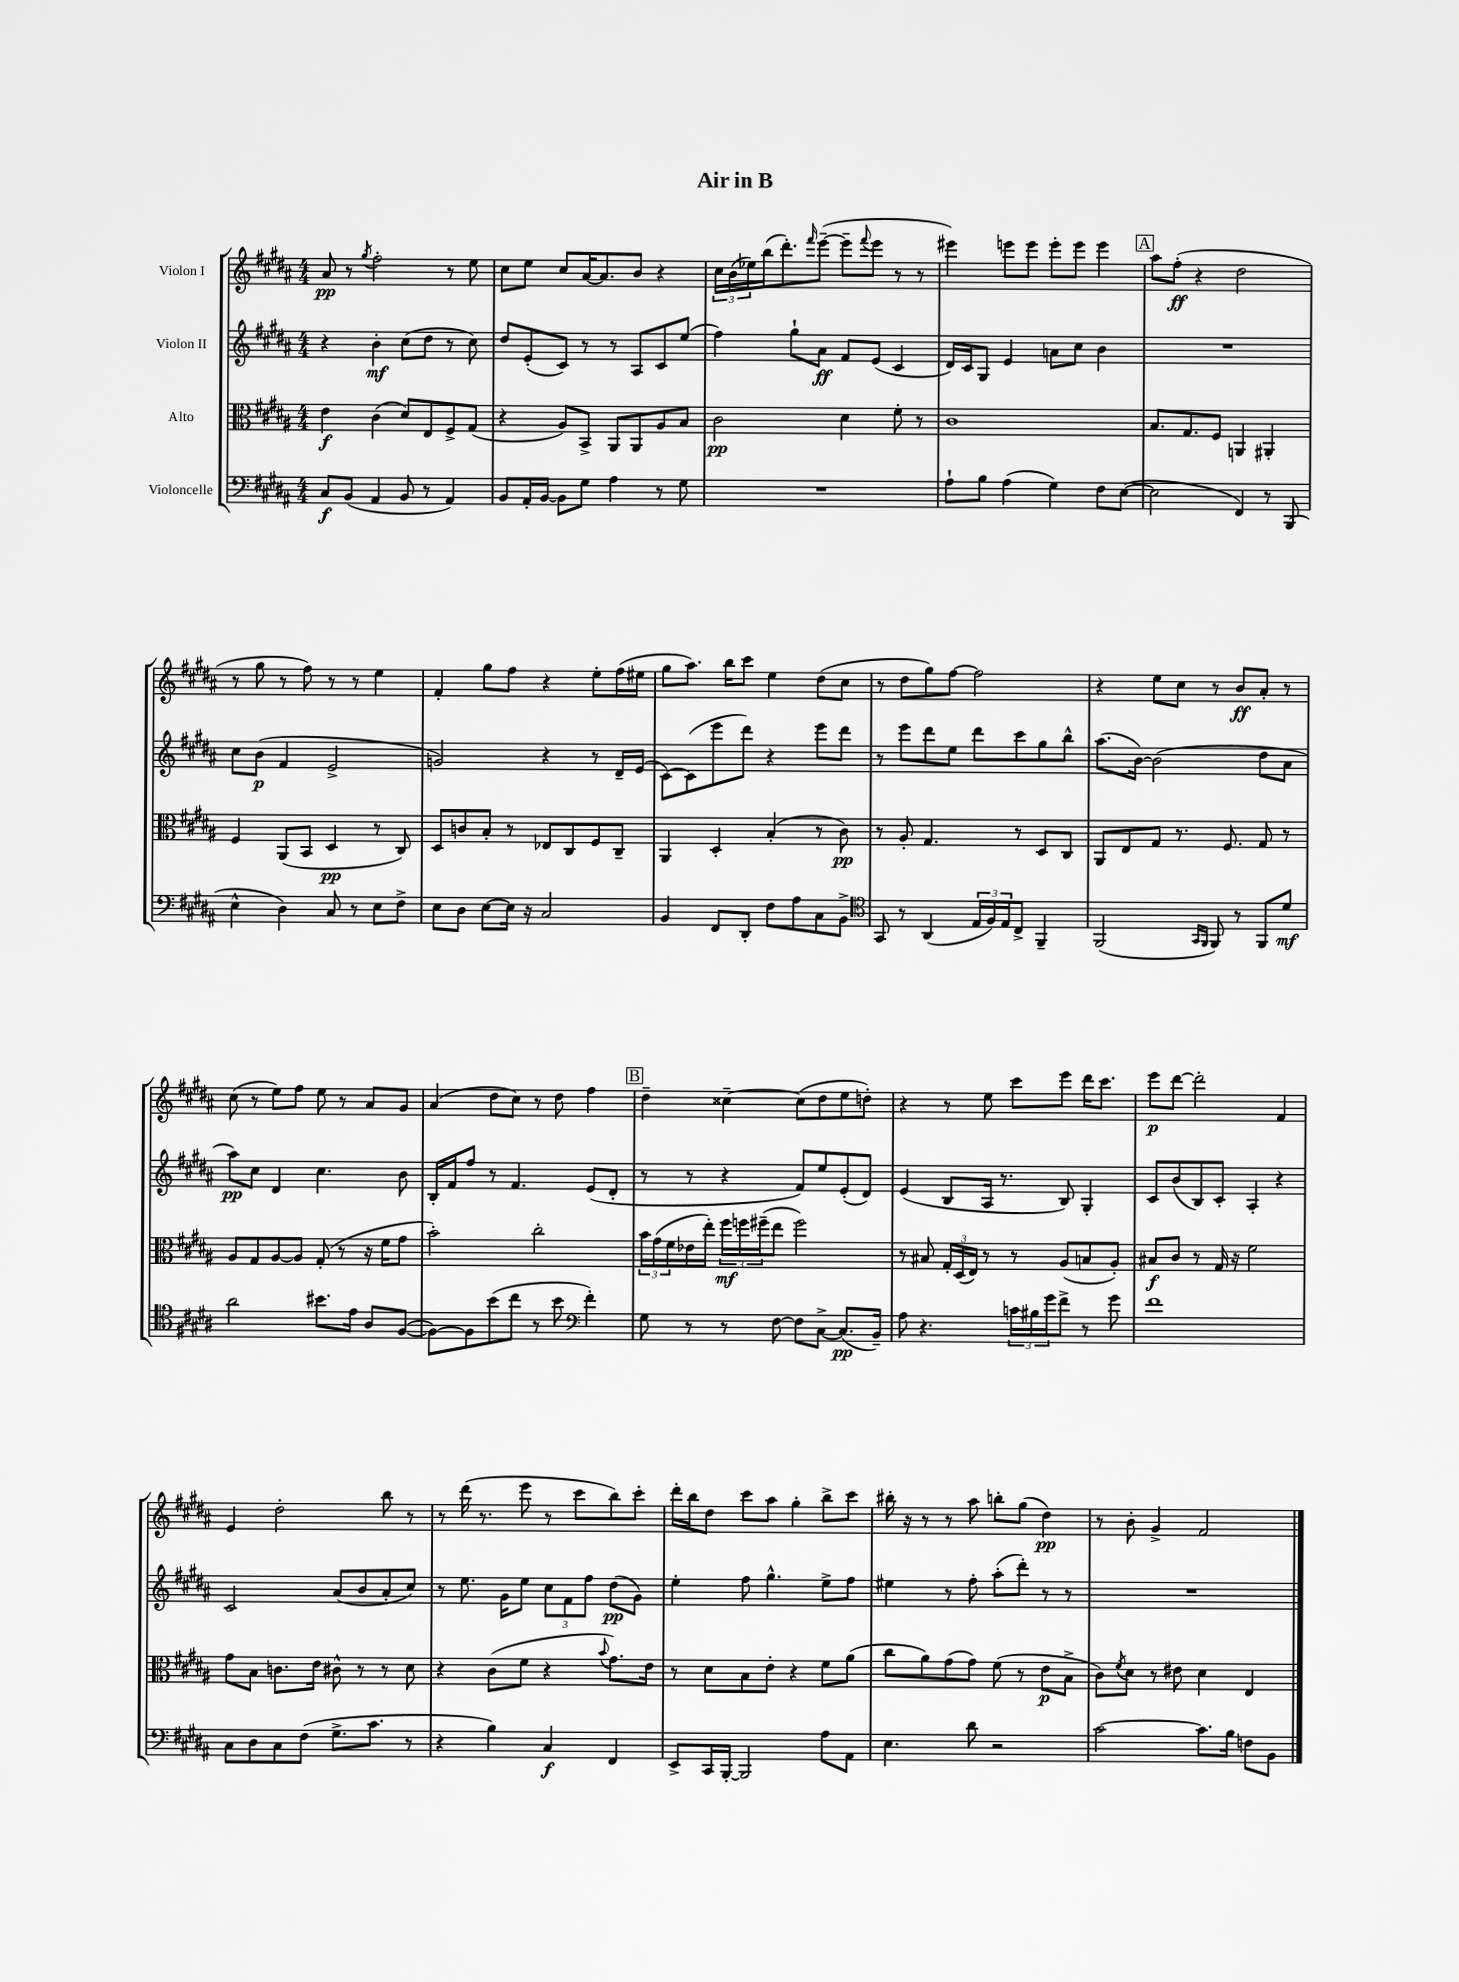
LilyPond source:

\header { title = "Air in B" }
<<
\new StaffGroup <<
\new Staff = "s0" \with { instrumentName = "Violon I" } {
    \clef treble \key b \major \numericTimeSignature \time 4/4
    ais'8\pp r8 \acciaccatura { gis''8 } fis''2-. r8 e''8 |
    cis''8 e''8 cis''8 ais'16~ ais'8. b'8 r4 |
    \tuplet 3/2 { cis''16 b'16( ees''16) } b''16( dis'''8.-.) \grace { fis'''16 } e'''8~--( e'''8-- \appoggiatura { fis'''8 } e'''8 r8 r8 |
    eis'''4) e'''8 e'''8 e'''8-. e'''8 e'''4 |
    \mark \markup { \box "A" } ais''8 fis''8-.\ff( r4 dis''2 |
    r8 gis''8 r8 fis''8) r8 r8 e''4 |
    fis'4-. gis''8 fis''8 r4 e''8-. fis''16( eis''16 |
    gis''8 ais''8.) b''16 cis'''8 e''4 dis''8( cis''8 |
    r8 dis''8 gis''8) fis''8~ fis''2 |
    r4 e''8 cis''8 r8 b'8\ff ais'8-. r8 |
    cis''8( r8 e''8) fis''8 e''8 r8 ais'8 gis'8 |
    ais'4( dis''8 cis''8) r8 dis''8 fis''4 |
    \mark \markup { \box "B" } dis''4-- cisis''4~-- cisis''8( dis''8 e''8 d''8-.) |
    r4 r8 e''8 cis'''8 e'''8 dis'''16 cis'''8. |
    e'''8\p dis'''8~ dis'''2-. fis'4 |
    e'4 dis''2-. b''8 r8 |
    r8 dis'''16( r8. e'''8 r8 cis'''8 b''8) cis'''8-. |
    dis'''16-. b''16 dis''8 cis'''8 ais''8 gis''4-. b''8-> cis'''8 |
    bis''16-. r16 r8 r8 ais''8 b''8-. gis''8( dis''4\pp) |
    r8 b'8-. gis'4-> fis'2 \bar "|." |
}
\new Staff = "s1" \with { instrumentName = "Violon II" } {
    \clef treble \key b \major \numericTimeSignature \time 4/4
    r4 b'4-.\mf cis''8( dis''8 r8 cis''8) |
    dis''8 e'8-.( cis'8) r8 r8 ais8 cis'8 e''8( |
    fis''4) gis''8-! ais'8\ff fis'8 e'8( cis'4 |
    dis'16) cis'16 gis8 e'4 a'8 cis''8 b'4 |
    \mark \markup { \box "A" } R1 |
    cis''8 b'8\p( fis'4 e'2-> |
    g'2) r4 r8 dis'16-- e'16( |
    cis'8~) cis'8( e'''8 dis'''8) r4 e'''8 dis'''8 |
    r8 e'''8 dis'''8 e''8 dis'''8 cis'''8 gis''8 b''8-^ |
    ais''8.( b'16~) b'2( dis''8 ais'8 |
    ais''8\pp) cis''8 dis'4 cis''4. b'8 |
    b16-. fis'16 fis''8 r8 fis'4. e'8( dis'8-. |
    \mark \markup { \box "B" } r8 r8 r4 fis'8) e''8 e'8-.( dis'8) |
    e'4( b8 ais16 r8. b8) gis4-. |
    cis'8 b'8( b8) cis'8-. ais4-. r4 |
    cis'2 ais'8( b'8 ais'8-. cis''8) |
    r8 e''8. gis'16 e''8 \tuplet 3/2 { cis''8 fis'8 fis''8 } dis''8\pp( gis'8) |
    e''4-. fis''8 gis''4.-^ e''8-> fis''8 |
    eis''4 r8 fis''8-. ais''8-.( dis'''8-.) r8 r8 |
    R1 \bar "|." |
}
\new Staff = "s2" \with { instrumentName = "Alto" } {
    \clef alto \key b \major \numericTimeSignature \time 4/4
    e'4\f cis'4( dis'8) e8 fis8-> gis8( |
    r4 ais8) b,8-> ais,8 ais,8 ais8 b8 |
    cis'2\pp dis'4 fis'8-. r8 |
    cis'1 |
    \mark \markup { \box "A" } b8. gis8. fis8 a,4 ais,4-. |
    fis4 ais,8( b,8 dis4\pp r8 cis8) |
    dis8 c'8 b8-. r8 ees8 cis8 fis8 cis8-- |
    ais,4 dis4-. b4-.( r8 cis'8\pp) |
    r8 ais8-. gis4. r8 dis8 cis8 |
    ais,8 e8 gis8 r8. fis8. gis8 r8 |
    ais8 gis8 ais8~ ais8 gis8-.( r8 r16 fis'16 gis'8 |
    b'2-.) cis''2-. |
    \mark \markup { \box "B" } \tuplet 3/2 { b'16 gis'16( fis'16 } ees'16 e''16-.) \tuplet 3/2 { fis''16\mf f''16 fis''16--( } e''8 fis''2) |
    r8 bis8 \tuplet 3/2 { gis16-. dis16( e16) } r8 r8 ais8( b8 ais8-.) |
    bis8\f cis'8 r8 gis16 r16 fis'2 |
    gis'8 b8 c'8. e'16 cis'8-^ r8 r8 dis'8 |
    r4 cis'8( fis'8 r4 \appoggiatura { b'8 } gis'8.) e'16 |
    r8 dis'8 b8 e'8-. r4 fis'8 ais'8( |
    cis''8 ais'8) gis'8( gis'8) fis'8( r8 e'8\p b8-> |
    cis'8) \acciaccatura { fis'8 } dis'8 r8 eis'8 dis'4 e4 \bar "|." |
}
\new Staff = "s3" \with { instrumentName = "Violoncelle" } {
    \clef bass \key b \major \numericTimeSignature \time 4/4
    cis8\f b,8( ais,4 b,8 r8 ais,4) |
    b,8 ais,16-. b,16~ b,8 gis8 ais4 r8 gis8 |
    R1 |
    ais8-! b8 ais4( gis4) fis8 e8~( |
    \mark \markup { \box "A" } e2 fis,4) r8 b,,8( |
    e4-^ dis4) cis8 r8 e8 fis8-> |
    e8 dis8 e8~ e16 r16 cis2 |
    b,4 fis,8 dis,8-. fis8 ais8 cis8 b,8-> |
    \clef tenor gis,8 r8 ais,4( \tuplet 3/2 { e16 fis16) e16 } cis8-> fis,4-- |
    fis,2( \grace { gis,16 fis,16 } fis,8) r8 fis,8 dis'8\mf |
    ais'2 bis'8. e'16 ais8 fis8~( |
    fis8~) fis8 b'8( cis''8 r8 b'8 \clef bass fis'4-.) |
    \mark \markup { \box "B" } gis8 r8 r8 fis8~ fis8 cis8~-> cis8.\pp( b,16--) |
    ais8 r4. \tuplet 3/2 { c'16 bis16 gis'16 } fis'8-> r8 gis'8 |
    fis'1 |
    cis8 dis8 cis8 fis8( gis8.-> cis'8. r8 |
    r4 b4) cis4\f fis,4 |
    e,8-> cis,16 b,,16~-. b,,2 ais8 ais,8 |
    e4. dis'8 r2 |
    cis'2~ cis'8. b16 f8 b,8 \bar "|." |
}
>>
>>
\layout { \context { \Score \remove "Bar_number_engraver" } }
